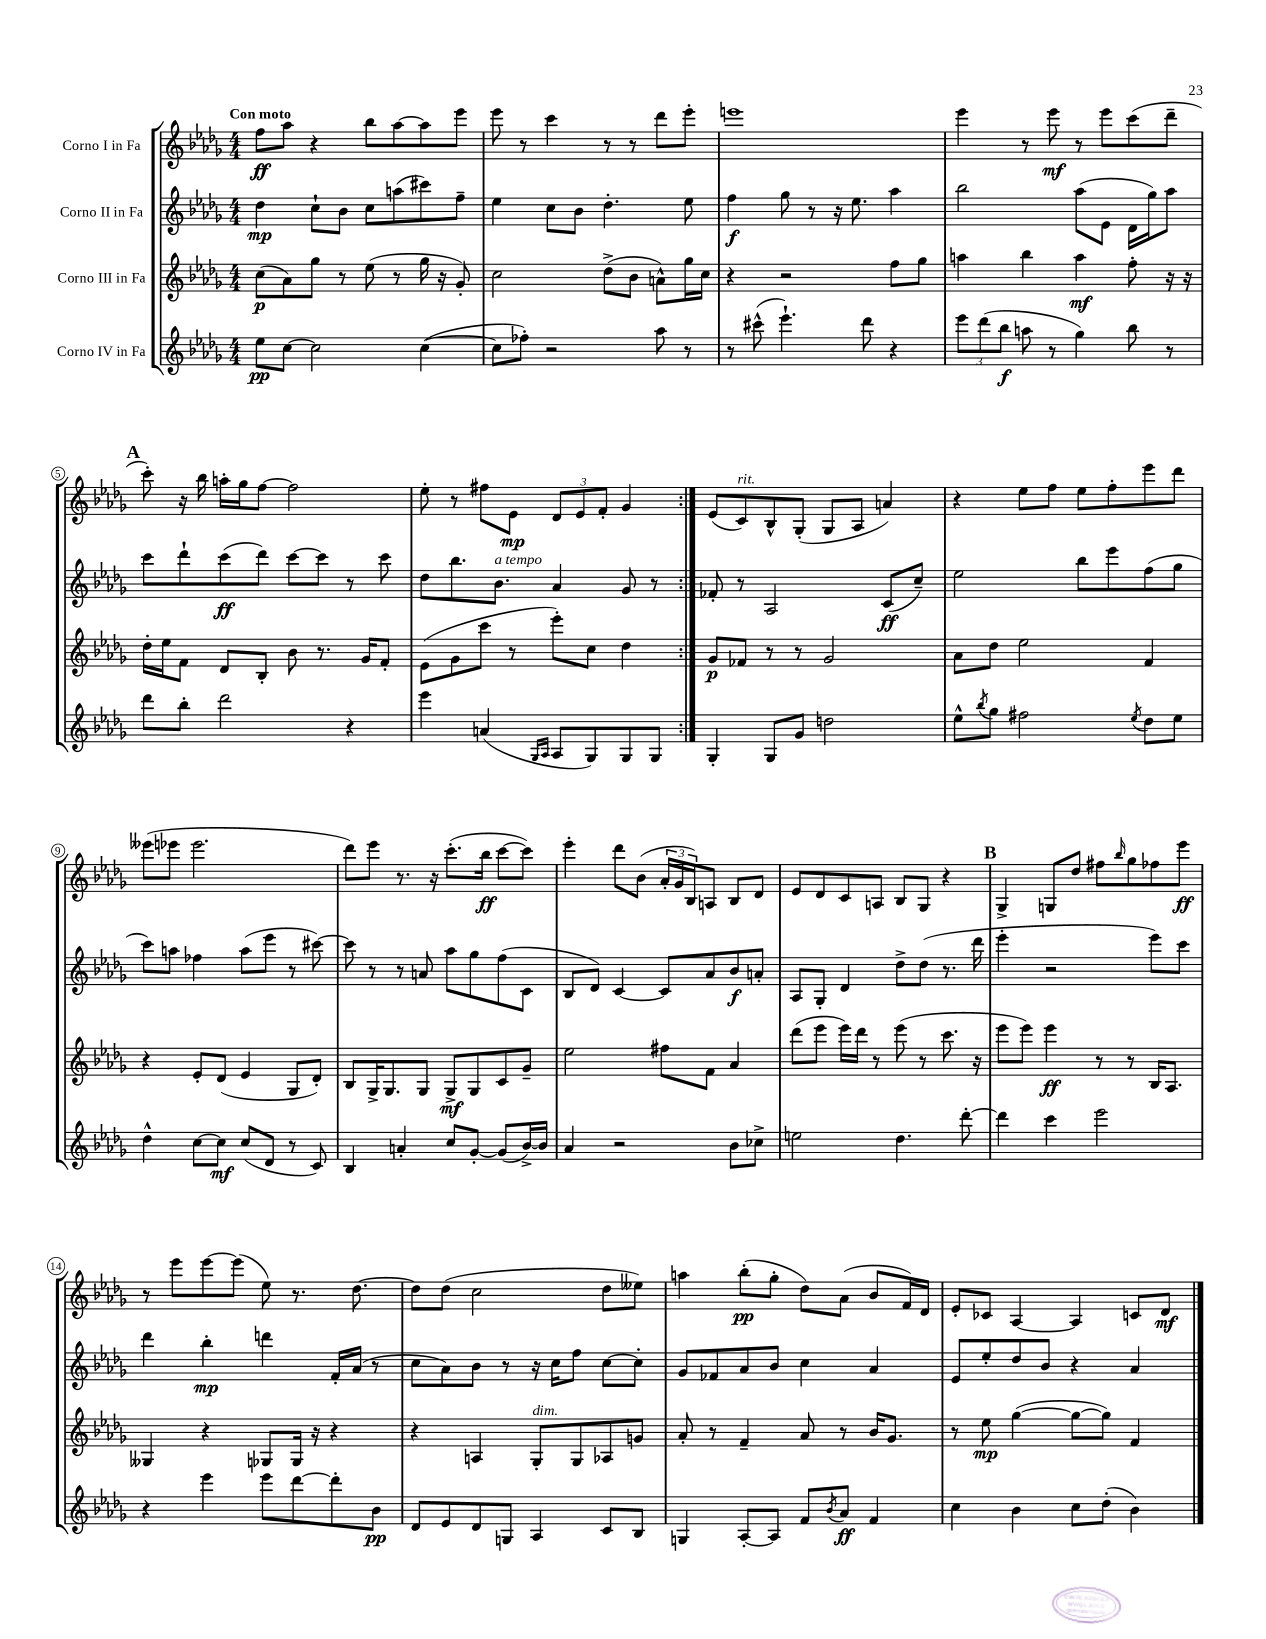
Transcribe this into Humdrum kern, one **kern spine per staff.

**kern	**dynam	**kern	**dynam	**kern	**dynam	**kern	**dynam
*part4	*part4	*part3	*part3	*part2	*part2	*part1	*part1
*staff4	*staff4	*staff3	*staff3	*staff2	*staff2	*staff1	*staff1
*I"Corno IV in Fa	*	*I"Corno III in Fa	*	*I"Corno II in Fa	*	*I"Corno I in Fa	*
*clefG2	*	*clefG2	*	*clefG2	*	*clefG2	*
*k[b-e-a-d-g-]	*	*k[b-e-a-d-g-]	*	*k[b-e-a-d-g-]	*	*k[b-e-a-d-g-]	*
*M4/4	*	*M4/4	*	*M4/4	*	*M4/4	*
=1	=1	=1	=1	=1	=1	=1	=1
!	!	!	!	!	!	!LO:TX:a:B:t=Con moto	!
8ee-\L	pp	(8cc\L	p	4dd-\	mp	8ff\L	ff
[8cc\J	.	8a-\)	.	.	.	8aa-\J	.
2cc\]	.	8gg-\J	.	8cc`\L	.	4r	.
.	.	8r	.	8b-\J	.	.	.
.	.	(8ee-\	.	8cc\L	.	8bb-\L	.
.	.	8r	.	(8aan\	.	[8aa-\	.
([4cc\	.	16gg-\	.	8ccc#X\)	.	8aa-\]	.
.	.	16r	.	.	.	.	.
.	.	8g-'/)	.	8ff~\J	.	8eee-\J	.
=2	=2	=2	=2	=2	=2	=2	=2
8cc\L]	.	2cc\	.	4ee-\	.	8eee-\	.
8ff-X'\J)	.	.	.	.	.	8r	.
2r	.	.	.	8cc\L	.	4ccc\	.
.	.	.	.	8b-\J	.	.	.
.	.	(8dd-^\L	.	4.dd-'\	.	8r	.
.	.	8b-\J	.	.	.	8r	.
8aa-\	.	8an^^\L)	.	.	.	8ddd-\L	.
8r	.	16gg-\L	.	8ee-\	.	8eee-'\J	.
.	.	16cc\JJ	.	.	.	.	.
=3	=3	=3	=3	=3	=3	=3	=3
8r	.	4r	.	4ff\	f	1eeen	.
(8ccc#X^^\	.	.	.	.	.	.	.
4.eee-`\)	.	2r	.	8gg-\	.	.	.
.	.	.	.	8r	.	.	.
.	.	.	.	16r	.	.	.
.	.	.	.	8.ee-\	.	.	.
8ddd-\	.	.	.	.	.	.	.
4r	.	8ff\L	.	4aa-\	.	.	.
.	.	8gg-\J	.	.	.	.	.
=4	=4	=4	=4	=4	=4	=4	=4
12eee-\L	.	4aan\	.	2bb-\	.	4eee-\	.
(12ddd-\	.	.	.	.	.	.	.
12bb-\J	f	.	.	.	.	.	.
8aan\	.	4bb-\	.	.	.	8r	.
8r	.	.	.	.	.	8eee-\	mf
4gg-\)	.	4aa\	mf	(8aa-\L	.	8r	.
.	.	.	.	8e-\J	.	8eee-\L	.
8bb-\	.	8ff'\	.	16d-\LL	.	(8ccc\	.
.	.	.	.	16gg-\J)	.	.	.
8r	.	16r	.	8aa-\J	.	8ddd-~\J	.
.	.	16r	.	.	.	.	.
!!LO:LB:g=z
!!LO:REH:place=s1:t=A
=5	=5	=5	=5	=5	=5	=5	=5
8ddd-\L	.	16dd-'\LL	.	8ccc\L	.	8ccc'\)	.
.	.	16ee-\J	.	.	.	.	.
8bb-'\J	.	8f\J	.	8ddd-`\	.	16r	.
.	.	.	.	.	.	16bb-\	.
2ddd-\	.	8d-/L	.	(8ccc\	ff	16aan'\LL	.
.	.	.	.	.	.	16gg-\J	.
.	.	8B-'/J	.	8ddd-\J)	.	[8ff\J	.
.	.	8b-\	.	[8ccc\L	.	2ff\]	.
.	.	8.r	.	8ccc\J]	.	.	.
4r	.	.	.	8r	.	.	.
.	.	16g-/KL	.	.	.	.	.
.	.	8f'/J	.	8ccc\	.	.	.
=6	=6	=6	=6	=6	=6	=6	=6
4eee-\	.	(8e-\L	.	8dd-\L	.	8ee-'\	.
.	.	8g-\	.	8.bb-\	.	8r	.
(4an/	.	8ccc\J	.	.	.	8ff#X\L	.
!	!	!	!	!LO:TX:a:i:t=a tempo	!	!	!
.	.	.	.	8.b-\J	.	.	.
.	.	8r	.	.	.	8e-\J	mp
16qqG-/LL	.	.	.	.	.	.	.
16qqA-/JJ	.	.	.	.	.	.	.
8A-/L	.	8eee-'\L)	.	4a-/	.	12d-/L	.
.	.	.	.	.	.	12e-/	.
8G-/)	.	8cc\J	.	.	.	.	.
.	.	.	.	.	.	12f'/J	.
8G-/	.	4dd-\	.	8g-/	.	4g-/	.
8G-/J	.	.	.	8r	.	.	.
=7:|!	=7:|!	=7:|!	=7:|!	=7:|!	=7:|!	=7:|!	=7:|!
4G-'/	.	8g-/L	p	8f-X'/	.	(8e-/L	.
!	!	!	!	!	!	!LO:TX:a:i:t=rit.	!
.	.	8f-X/J	.	8r	.	8c/)	.
8G-/L	.	8r	.	2A-/	.	8B-^^/	.
8g-/J	.	8r	.	.	.	(8G-'/J	.
2ddn\	.	2g-/	.	.	.	8G-/L	.
.	.	.	.	.	.	8A-/J	.
.	.	.	.	(8c/L	ff	4an/)	.
.	.	.	.	8cc~/J)	.	.	.
=8	=8	=8	=8	=8	=8	=8	=8
8ee-^^\L	.	8a-\L	.	2ee-\	.	4r	.
8qbb-/	.	.	.	.	.	.	.
8gg-\J	.	8dd-\J	.	.	.	.	.
2ff#X\	.	2ee-\	.	.	.	8ee-\L	.
.	.	.	.	.	.	8ff\J	.
.	.	.	.	8bb-\L	.	8ee-\L	.
.	.	.	.	8eee-\	.	8ff'\	.
8qee-/	.	.	.	.	.	.	.
8dd-\L	.	4f/	.	(8ff\	.	8eee-\	.
8ee-\J	.	.	.	8gg-\J	.	8ddd-\J	.
!!LO:LB:g=z
=9	=9	=9	=9	=9	=9	=9	=9
4dd-^^\	.	4r	.	8ccc\L)	.	(8eee--X\L	.
.	.	.	.	8aan\J	.	8eee-X\J	.
[8cc\L	.	8e-'/L	.	4ff-X\	.	2.eee-\	.
8cc\J]	mf	(8d-/J	.	.	.	.	.
(8cc/L	.	4e-/	.	(8aa\L	.	.	.
8d-/J	.	.	.	8eee-\J	.	.	.
8r	.	8G-/L	.	8r	.	.	.
8c/)	.	8d-'/J)	.	[8ccc#X\)	.	.	.
=10	=10	=10	=10	=10	=10	=10	=10
4B-/	.	8B-/L	.	8ccc#\]	.	8ddd-\L)	.
.	.	16G-^/K	.	8r	.	8eee-\J	.
.	.	8.G-/	.	.	.	.	.
4an'/	.	.	.	8r	.	8.r	.
.	.	8G-/J	.	8an/	.	.	.
.	.	.	.	.	.	16r	.
8cc/L	.	8G-^/L	mf	8aa-\L	.	(8.ccc'\L	.
[8g-'/J	.	8G-/	.	8gg-\	.	.	.
.	.	.	.	.	.	16bb-\Jk	ff
(8g-/L]	.	8c/	.	(8ff\	.	[8ccc\L	.
[16b-^/L)	.	8g-~/J	.	8c\J	.	8ccc\J])	.
16b-/JJ]	.	.	.	.	.	.	.
=11	=11	=11	=11	=11	=11	=11	=11
4a-/	.	2ee-\	.	8B-/L	.	4eee-'\	.
.	.	.	.	8d-/J)	.	.	.
2r	.	.	.	[4c/	.	8ddd-\L	.
.	.	.	.	.	.	(8b-\J	.
.	.	8ff#X\L	.	8c/L]	.	24a-'/LL	.
.	.	.	.	.	.	24g-/	.
.	.	.	.	.	.	24B-/J)	.
.	.	8f\J	.	8a-/	.	8An/J	.
8b-\L	.	4a-/	.	8b-/	f	8B-/L	.
8cc-X^\J	.	.	.	8an'/J	.	8d-/J	.
=12	=12	=12	=12	=12	=12	=12	=12
2een\	.	(8ddd-\L	.	8A-/L	.	8e-/L	.
.	.	8eee-\J	.	8G-'/J	.	8d-/	.
.	.	16eee-\LL)	.	4d-/	.	8c/	.
.	.	16ddd-\JJ	.	.	.	.	.
.	.	8r	.	.	.	8An/J	.
4.dd-\	.	(8eee-\	.	8dd-^\L	.	8B-/L	.
.	.	8r	.	(8dd-\J	.	8G-/J	.
.	.	8.ccc\	.	8.r	.	4r	.
[8ddd-'\	.	.	.	.	.	.	.
.	.	16r	.	16ddd-\	.	.	.
!!LO:REH:place=s1:t=B
=13	=13	=13	=13	=13	=13	=13	=13
4ddd-\]	.	8eee-\L	.	4eee-'\	.	4G-^/	.
.	.	8eee-\J)	.	.	.	.	.
4ccc\	.	4eee-\	ff	2r	.	8Gn/L	.
.	.	.	.	.	.	8dd-/J	.
2eee-\	.	8r	.	.	.	8ff#X\L	.
.	.	.	.	.	.	16qqbb-/	.
.	.	8r	.	.	.	8gg-\	.
.	.	16B-/KL	.	8eee-\L)	.	8ff-X\	.
.	.	8.A-/J	.	.	.	.	.
.	.	.	.	8ccc\J	.	8eee-\J	ff
!!LO:LB:g=z
=14	=14	=14	=14	=14	=14	=14	=14
4r	.	4G--X/	.	4ddd-\	.	8r	.
.	.	.	.	.	.	8eee-\L	.
4eee-\	.	4r	.	4bb-'\	mp	[8eee-\	.
.	.	.	.	.	.	(8eee-\J]	.
8eee-\L	.	8G-X/L	.	4dddn\	.	8ee-\)	.
[8ddd-\	.	16G-/Jk	.	.	.	8.r	.
.	.	16r	.	.	.	.	.
8ddd-'\]	.	4r	.	16f'/LL	.	.	.
.	.	.	.	(16a-/JJ	.	[8.dd-\	.
8b-\J	pp	.	.	8r	.	.	.
=15	=15	=15	=15	=15	=15	=15	=15
8d-/L	.	4r	.	8cc\L	.	8dd-\L]	.
8e-/	.	.	.	8a-\)	.	(8dd-\J	.
8d-/	.	4An/	.	8b-\J	.	2cc\	.
8Gn/J	.	.	.	8r	.	.	.
!	!	!LO:TX:a:i:t=dim.	!	!	!	!	!
4A-/	.	8G-'/L	.	16r	.	.	.
.	.	.	.	16cc\KL	.	.	.
.	.	8G-/	.	8ff\J	.	.	.
8c/L	.	8A-X/	.	[8cc\L	.	8dd-\L	.
8B-/J	.	8gn/J	.	8cc'\J]	.	8ee--X\J)	.
=16	=16	=16	=16	=16	=16	=16	=16
4Gn/	.	8a-'/	.	8g-/L	.	4aan\	.
.	.	8r	.	8f-X/	.	.	.
[8A-'/L	.	4f~/	.	8a-/	.	(8bb-'\L	pp
8A-/J]	.	.	.	8b-/J	.	8gg-'\J	.
8f/L	.	8a-/	.	4cc\	.	8dd-\L)	.
8qb-/	.	.	.	.	.	.	.
8a-/J	ff	8r	.	.	.	(8a-\J	.
4f/	.	16b-/KL	.	4a-/	.	8b-/L	.
.	.	8.g-/J	.	.	.	.	.
.	.	.	.	.	.	16f/L)	.
.	.	.	.	.	.	16d-/JJ	.
=17	=17	=17	=17	=17	=17	=17	=17
4cc\	.	8r	.	8e-/L	.	8e-'/L	.
.	.	8ee-\	mp	8ee-'/	.	8c-X/J	.
4b-\	.	([4gg-\	.	8dd-/	.	[4A-/	.
.	.	.	.	8b-/J	.	.	.
8cc\L	.	8gg-\L_	.	4r	.	4A-/]	.
(8dd-'\J	.	8gg-\J])	.	.	.	.	.
4b-\)	.	4f/	.	4a-/	.	8cn/L	.
.	.	.	.	.	.	8d-/J	mf
==	==	==	==	==	==	==	==
*-	*-	*-	*-	*-	*-	*-	*-
